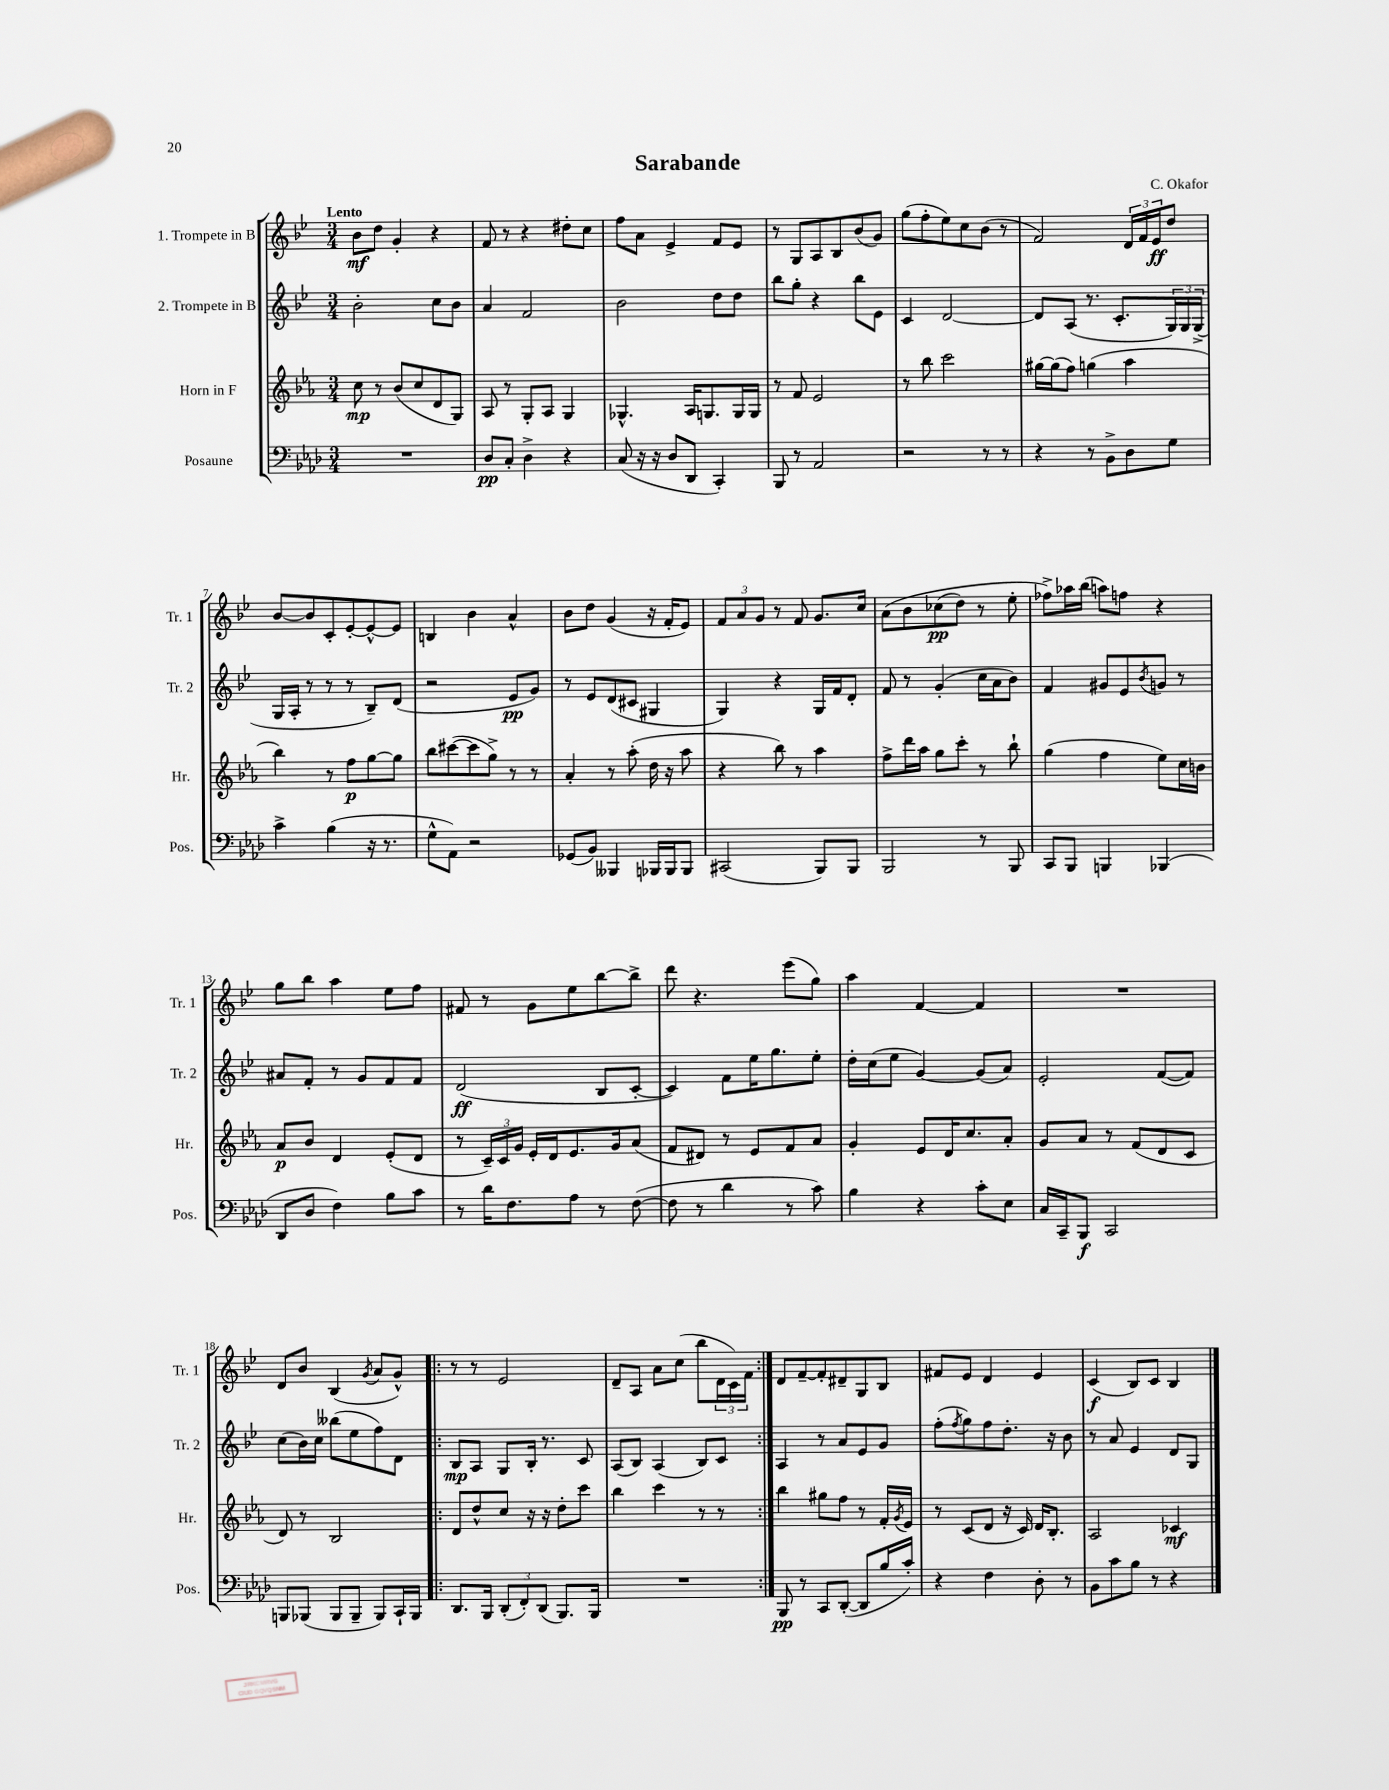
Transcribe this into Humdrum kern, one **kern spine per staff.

**kern	**kern	**kern	**kern
*staff4	*staff3	*staff2	*staff1
*clefF4	*clefG2	*clefG2	*clefG2
*k[b-e-a-d-]	*k[b-e-a-]	*k[b-e-]	*k[b-e-]
*M3/4	*M3/4	*M3/4	*M3/4
2.r	8cc\	2b-'\	8b-\L
.	8r	.	8dd\J
.	(8b-/L	.	4g'/
.	8cc/	.	.
.	8d/	8cc\L	4r
.	8G/J)	8b-\J	.
=	=	=	=
8D-/L	8A-/	4a/	8f/
8C'/J	8r	.	8r
4D-^\	8G'/L	2f/	4r
.	8A-/J	.	.
4r	4G/	.	8dd#'\L
.	.	.	8cc\J
=	=	=	=
(8C/	4.G-^^/	2b-\	8ff\L
16r	.	.	8a\J
16r	.	.	.
8D-/L	.	.	4e-^/
8DD-/J	16A-/LK	.	.
.	8.G/	.	.
4CC'/)	.	8dd\L	8f/L
.	16G/L	8dd\J	8e-/J
.	16G/JJ	.	.
=	=	=	=
8BBB-/	8r	8bb-\L	8r
8r	8f/	8gg'\J	8G/L
2AA-/	2e-/	4r	8A/
.	.	.	8B-/
.	.	8bb-\L	(8b-/
.	.	8e-\J	8g/J)
=	=	=	=
2r	8r	4c/	(8gg\L
.	8bb-\	.	8ff'\
.	2ccc\	[2d/	8ee-\)
.	.	.	8cc\
8r	.	.	(8b-\J
8r	.	.	8r
=	=	=	=
4r	[16gg#\LL	8d/]L	2f/)
.	(16gg#\]J	.	.
.	8ff\J)	(8A/J	.
8r	(4gg\	8.r	.
8BB-^\L	.	.	.
.	.	8.c'/L	.
8D-\	4aa-\	.	24d/LL
.	.	.	24f/
.	.	.	24e-/J
8G\J	.	24G/L)	8dd/J
.	.	24G/	.
.	.	(24G^/JJ	.
=	=	=	=
4c^\	4bb-\)	16G/LL	[8b-/L
.	.	16A'/JJ	.
.	.	8r	8b-/]
(4B-\	8r	8r	8c'/
.	8ff\L	8r	[8e-'/
16r	[8gg\	8B-~/L)	8e-^^/_
8.r	.	.	.
.	8gg\]J	(8d/J	8e-/]J
=	=	=	=
8G^^\L	8bb-\L	2r	4B/
8AA-\J)	([8ccc#\	.	.
2r	8ccc#\]	.	4b-\
.	8gg^\J)	.	.
.	8r	8e-/L	4a^^/
.	8r	8g/J)	.
=	=	=	=
(8GG-/L	4a-'/	8r	8b-\L
8BB-/J)	.	8e-/L	8dd\J
4BBB--/	8r	(8d/	(4g/
.	(8aa-'\	8c#/J	.
16BBB-/LL	16dd\	4G#/	16r
16BBB-/J	16r	.	16f'/LK
8BBB-/J	8aa-\	.	8e-/J)
=	=	=	=
(2CC#/	4r	4G/)	12f/L
.	.	.	12a/
.	.	.	12g/J
.	8bb-\)	4r	8r
.	8r	.	8f/
8BBB-/L)	4aa-\	16G/LL	8.g/L
.	.	16f/J	.
8BBB-/J	.	8d'/J	.
.	.	.	16cc/Jk
=	=	=	=
2BBB-/	8ff^\L	8f/	&(8a\L
.	16ddd\L	8r	8b-\
.	16aa-\JJ	.	.
.	8gg\L	(4g'/	(8cc-\
.	8ccc'\J	.	8dd\J)
8r	8r	16cc\LL	8r
.	.	16a\J	.
8BBB-/	8bb-`\	8b-\J)	8ee-'\
=	=	=	=
8CC/L	(4gg\	4f/	8ff-^\L&)
8BBB-/J	.	.	16aa-\L
.	.	.	(16bb-\JJ
4BBB/	4ff\	8g#/L	8aa\L)
.	.	8e-/	8ff\J
.	.	8qb-/	.
(4BBB-/	8ee-\L)	8g/J	4r
.	16cc\L	8r	.
.	16b\JJ	.	.
=	=	=	=
8DD-/L	8a-/L	8a#/L	8gg\L
8D-/J	8b-/J	8f'/J	8bb-\J
4F\)	4d/	8r	4aa\
.	.	8g/L	.
8B-\L	(8e-'/L	8f/	8ee-\L
8c\J	8d/J	8f/J	8ff\J
=	=	=	=
8r	8r	(2d/	8f#/
16d-\LK	24c~/LL)	.	8r
.	24c/	.	.
8.F\	.	.	.
.	24g/JJ	.	.
.	16e-'/LL	.	8g\L
.	16d/J	.	.
8A-\J	8.e-/	.	8ee-\
8r	.	8B-/L	[8bb-\
.	16g/k	.	.
([8F\	(8a-/J	[8c'/J	8bb-^\]J
=	=	=	=
8F\]	8f/L	4c/])	8ddd\
8r	8d#/J)	.	4.r
4d-\	8r	8f\L	.
.	8e-/L	16ee-\K	.
.	.	8.gg\	.
8r	8f/	.	(8eee-\L
8c\)	8a-/J	8ee-'\J	8gg\J)
=	=	=	=
4B-\	4g'/	16dd'\LL	4aa\
.	.	(16cc\J	.
.	.	8ee-\J	.
4r	8e-/L	[4g/)	[4f/
.	16d/K	.	.
.	8.cc/	.	.
8c'\L	.	(8g/]L	4f/]
8E-\J	8a-'/J	8a/J)	.
=	=	=	=
16C/LL	8g/L	2e-'/	2.r
16CC~/J	.	.	.
8BBB-/J	8a-/J	.	.
2CC/	8r	.	.
.	(8f/L	.	.
.	8d/	([8f/L	.
.	8c/J	8f/]J)	.
=	=	=	=
8BBB/L	8d/)	(8cc\L	8d/L
(8BBB-/J	8r	16b-\L)	8b-/J
.	.	16cc\JJ	.
8BBB-/L	2B-/	(8bb--\L	(4B-/
8BBB-~/J	.	8ee-\	.
.	.	.	8qg/
8BBB-/L)	.	8ff\)	8a/L
16CC`/L	.	8d\J	8g^^/J)
16BBB-/JJ	.	.	.
=!|:	=!|:	=!|:	=!|:
8.DD-/L	8d/L	8B-/L	8r
.	8dd^^/	8A/J	8r
16BBB-/Jk	.	.	.
(12DD-'/L	8cc/J	8G/L	2e-/
12FF'/)	.	.	.
.	16r	16B-'/Jk	.
(12DD-/J	.	.	.
.	16r	8.r	.
8.BBB-/L)	8dd'\L	.	.
.	8ccc\J	8c/	.
16BBB-/Jk	.	.	.
=	=	=	=
2.r	4bb-\	(8A/L	8d~/L
.	.	8B-/J)	8A/J
.	4ccc\	(4A/	8a\L
.	.	.	(8cc\J
.	8r	8B-/L)	8bb-\L
.	8r	8c/J	24d\L
.	.	.	24c\)
.	.	.	24f\JJ
=:|!	=:|!	=:|!	=:|!
8BBB-/	4bb-\	4A/	8d/L
8r	.	.	[8f~/
8CC/L	8gg#\L	8r	8f'/]
([8DD-'/J	8ff\J	8a/L	8d#~/
8DD-/]L	8r	8e-/	8G/
16B-/L	16f'/LL	8g/J	8B-/J
.	8qg/	.	.
16c'/JJ)	16e-/JJ	.	.
=	=	=	=
4r	8r	(8ff'\L	8f#/L
.	.	8qff/	.
.	(8c/L	8gg\)	8e-/J
4F\	8d/J	8ff\	4d/
.	16r	8.dd'\J	.
.	16c/)	.	.
8D-'\	16d/LK	.	4e-/
.	8.B-'/J	16r	.
8r	.	8b-\	.
=	=	=	=
8BB-\L	2A-/	8r	(4c/
8c\	.	8a/	.
8B-\J	.	4e-/	8B-/L)
8r	.	.	8c/J
4r	4c-/	8d/L	4B-/
.	.	8G/J	.
==	==	==	==
*-	*-	*-	*-
